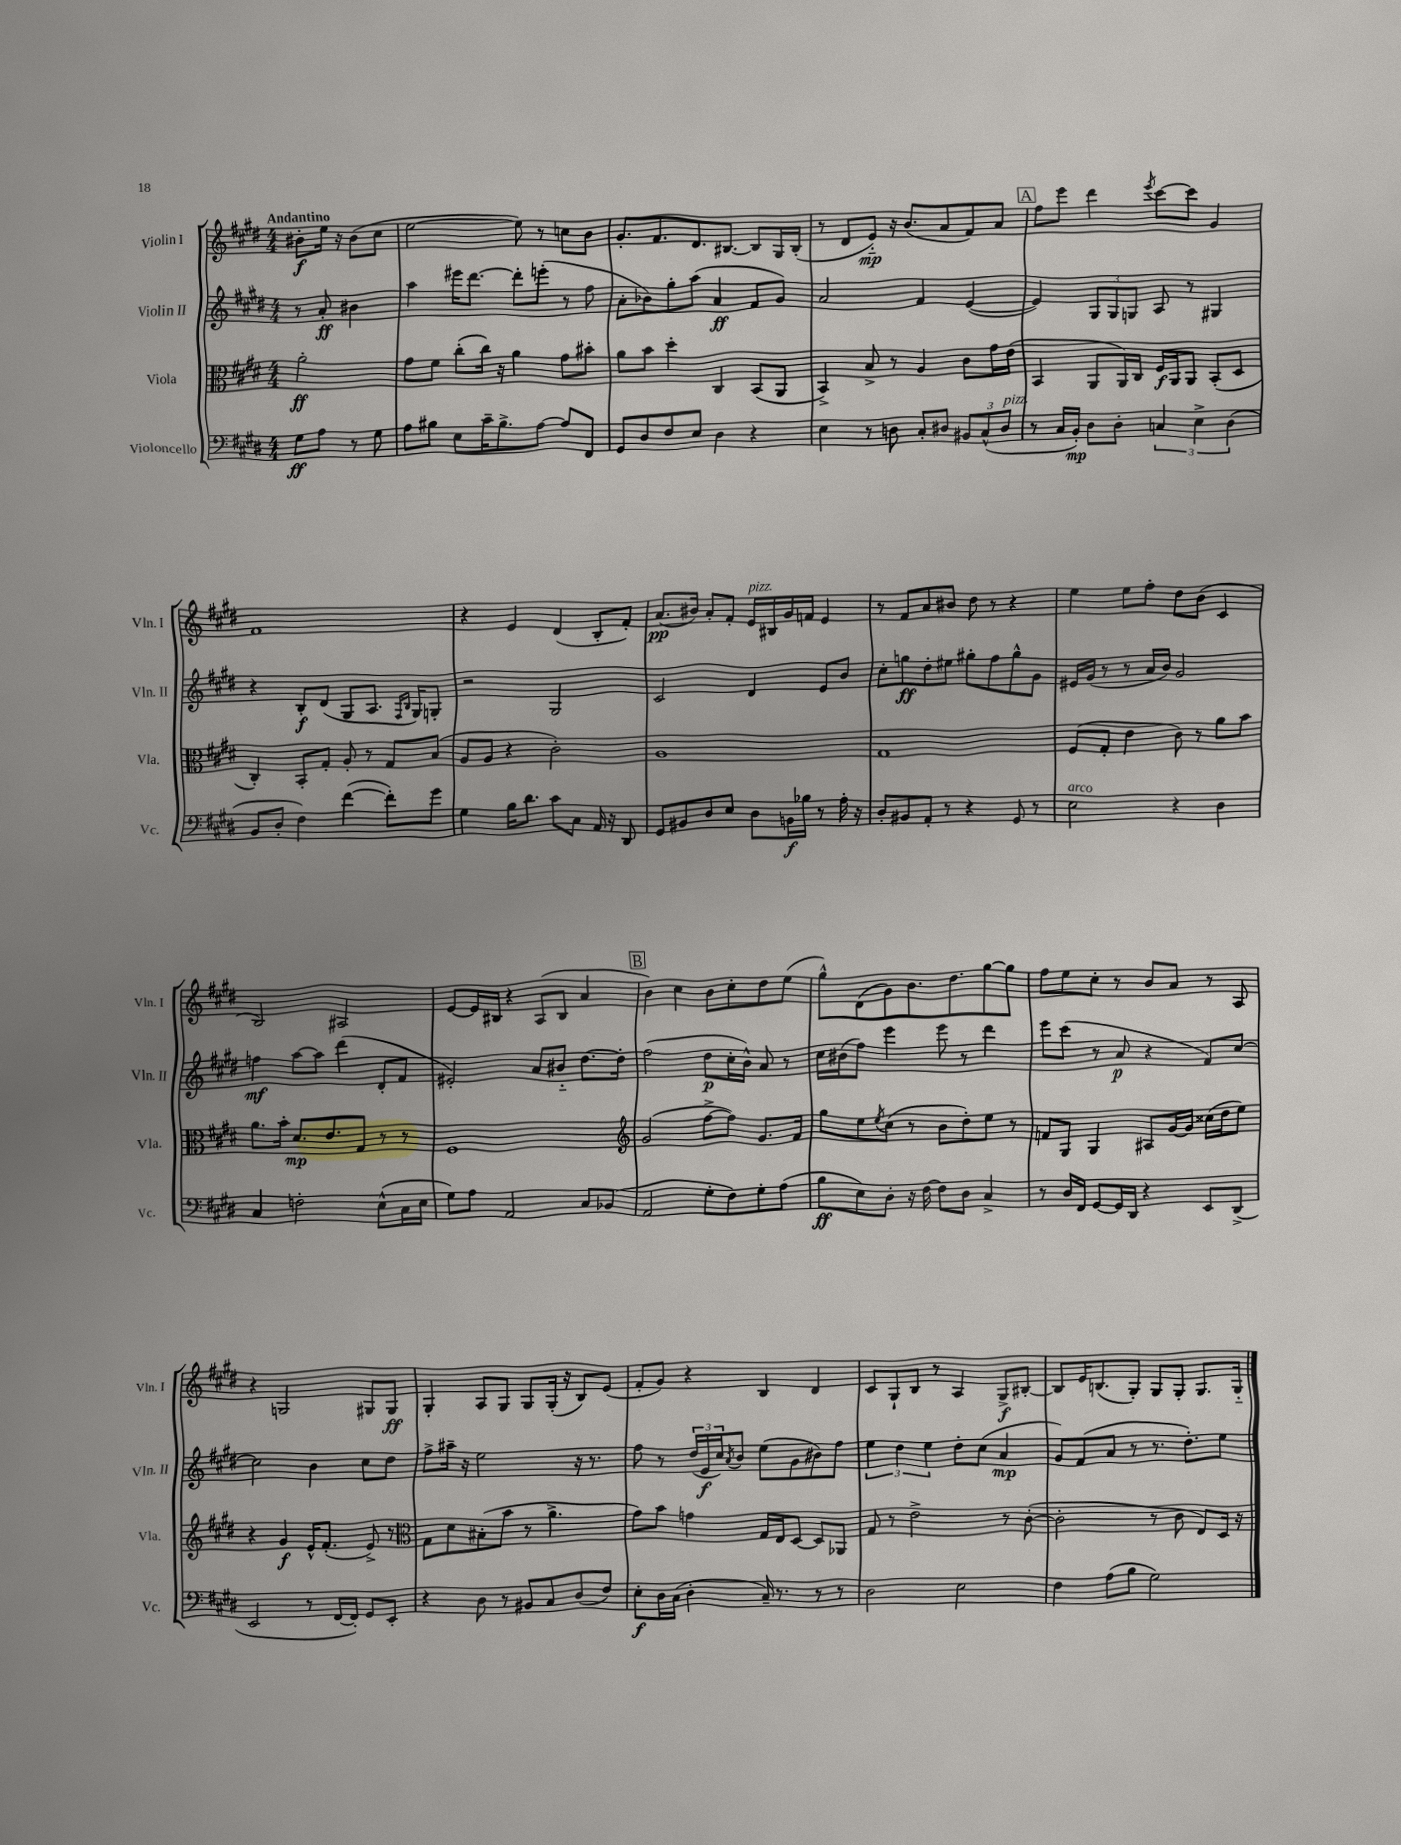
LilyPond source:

<<
\new StaffGroup <<
\new Staff = "s0" \with { instrumentName = "Violin I" shortInstrumentName = "Vln. I" } {
    \clef treble \key e \major \numericTimeSignature \time 4/4 \partial 2 \tempo "Andantino"
    bis'8-.\f e''16 r16 bis'8( cis''8 |
    e''2~ e''8) r8 c''8 b'8 |
    gis'8.-. fis'8. dis'8. bis8.~ bis8 gis16 bis16-.( |
    r8 dis'8 e'8-_\mp) r16 b'8.( a'8 fis'8) a'8 |
    \mark \markup { \box "A" } fis''8 e'''8 dis'''4 \acciaccatura { e'''8 } cis'''8~ cis'''8 gis'4 |
    fis'1 |
    r4 e'4 dis'4( b8-. fis'8-.) |
    a'8.\pp( bis'16) a'8-. fis'8-. e'16^\markup { \italic "pizz." } bis16 gis'16 f'16 e'4 |
    r8 fis'8 a'8 bis'8 dis''8 r8 r4 |
    e''4 e''8 fis''8-. dis''8 b'8( cis'4 |
    b2) ais2 |
    e'8~ e'16 bis16 r4 a8( bis8 a'4 |
    \mark \markup { \box "B" } b'4) cis''4 b'8 cis''8-. dis''8 e''8( |
    gis''8-^) dis'8( gis'8) b'8. dis''8. gis''8~ gis''8 |
    fis''8 e''8 cis''8-. r8 b'8 a'8 r8 a8 |
    r4 g2 gis8 gis8\ff |
    gis4-. a8 gis8 gis8 gis16-.( r16 b8) e'8( |
    fis'8-. gis'8) r4 b4 dis'4 |
    cis'8 gis8-! b8 r8 a4 gis8->\f bis8~-. |
    bis8 e'16 b8.( gis8-.) gis8 gis8-. gis8. gis16-_ \bar "|." |
}
\new Staff = "s1" \with { instrumentName = "Violin II" shortInstrumentName = "Vln. II" } {
    \clef treble \key e \major \numericTimeSignature \time 4/4 \partial 2
    r8 a'8-.\ff bis'4 |
    a''4 eis'''16 dis'''8.~ dis'''8-. e'''8-.( r8 fis''8 |
    a'8-. bes'8) gis''8-. a''8( a'4\ff fis'8 gis'8) |
    a'2 fis'4 e'4~( |
    \mark \markup { \box "A" } e'4) \tuplet 3/2 { gis8 gis8 g8 } a8 r8 gis4 |
    r4 b8-.\f dis'8( gis8 a8. \grace { fis16 b16 } gis16) g8-. |
    r2 gis2 |
    cis'2 dis'4 e'8 b'8 |
    cis''8-. g''8\ff dis''8-. eis''8 gis''8-. fis''8 gis''8-^ gis'8 |
    eis'16 gis'16( r8 r8 a'16 b'16) gis'2 |
    f''4\mf a''8~ a''8 dis'''4( dis'8-. fis'8 |
    eis'2-.) a'8 bis'8-_ dis''8.~ dis''16-. |
    \mark \markup { \box "B" } fis''2( dis''8\p cis''16-. b'16-^) a'8 r8 |
    cis''16 bis'16( fis''8) e'''4 e'''8 r8 dis'''4 |
    e'''8 cis'''8( r8 a'8\p r4 fis'8) cis''8~ |
    cis''2 b'4 cis''8 dis''8 |
    fis''8-> ais''16-- r16 e''2 r16 r8. |
    fis''8 r8 \tuplet 3/2 { dis''16( e'16\f cis''16) } \acciaccatura { a'8 } b'8 e''8( gis'8 bis'8) fis''8 |
    \tuplet 3/2 { e''4 dis''4 e''4 } dis''8-. cis''8( a'4\mp |
    gis'8) fis'8( a'8 r8 r8. dis''8.-.) e''8 \bar "|." |
}
\new Staff = "s2" \with { instrumentName = "Viola" shortInstrumentName = "Vla." } {
    \clef alto \key e \major \numericTimeSignature \time 4/4 \partial 2
    a'2-.\ff |
    gis'8 fis'8 cis''8-.( cis''16) r16 a'4 gis'8 bis'8-. |
    a'8 b'8 dis''4-. cis4 b,8( a,8 |
    b,4->) b8-> r8 a4 cis'8 gis'16 e'16( |
    \mark \markup { \box "A" } b,4 a,8 a,16) cis16 fis16\f a,16 a,8 b,8-.( dis8 |
    cis4-.) b,8-. gis8-. a8-. r8 gis8 b8( |
    a8 a8 r4 cis'2-.) |
    a1 |
    gis1 |
    fis8( gis8-. e'4 cis'8) r8 a'8 b'8 |
    a'8. b'16-. dis'8.\mp e'8. gis8 r8 r8 |
    fis1 |
    \mark \markup { \box "B" } \clef treble gis'2( fis''8~-> fis''8) gis'8. fis'16 |
    gis''8 e''8 \acciaccatura { e''8 } cis''8( r8 b'8 dis''8-.) e''8 r8 |
    f'8 gis8 gis4 ais8 gis'16~ gis'16 cisis''16( dis''16 e''8) |
    r4 gis'4\f e'16-^ fis'8.-.( e'8->) r8 |
    \clef alto gis8 dis'8 bis8-.( b'8 r8 a'4.-> |
    gis'8) b'8 g'4 gis16 e16 dis8~ dis8 aes,8 |
    gis8 r8 e'2-> r8 cis'8~-.( |
    cis'2-. r8 cis'8 e8) dis16 r16 \bar "|." |
}
\new Staff = "s3" \with { instrumentName = "Violoncello" shortInstrumentName = "Vc." } {
    \clef bass \key e \major \numericTimeSignature \time 4/4 \partial 2
    gis8\ff a8 r8 gis8 |
    a8 bis8 e8 cis'16-- bis8.-> a8~ a8 fis,8 |
    gis,8 dis8 fis8 e8 dis4 r4 |
    e4 r8 d8 cis8-. dis8 \tuplet 3/2 { bis,8 cis8-^( dis8^\markup { \italic "pizz." } } |
    \mark \markup { \box "A" } r8 cis16 b,16-.\mp) dis8 dis8-. \tuplet 3/2 { c4 e4-> dis4( } |
    b,8 dis8-. fis4) fis'4~( fis'8-.) gis'8 |
    gis4 b16 dis'8. cis'8 cis8 a,16 r16 dis,8 |
    gis,8 bis,8 dis8 e8 dis8 b,16\f bes16 r8 a16-. r16 |
    dis8-. bis,8 a,8-. r8 r4 gis,8 r8 |
    e2^\markup { \italic "arco" } r4 dis4 |
    cis4 f2-. e8-^( cis16 e16 |
    gis8) a8 a,2 cis8 bes,8( |
    \mark \markup { \box "B" } a,2 gis8-. fis8) gis8-. a8( |
    b8\ff e8) dis8-. r16 fis16~ fis8 dis8 cis4-> |
    r8 dis16 fis,16 gis,8~ gis,16 dis,16 r4 e,8 dis,8->( |
    e,2 r8 fis,16~ fis,16-.) gis,8 e,8-. |
    r4 dis8 r8 bis,8 cis8 dis8( fis8) |
    e8-.\f dis16 cis16( dis4-. cis16--) r8. r8 r8 |
    dis2 e2 |
    fis4 a8( b8 gis2) \bar "|." |
}
>>
>>
\layout { \context { \Score \remove "Bar_number_engraver" } }
